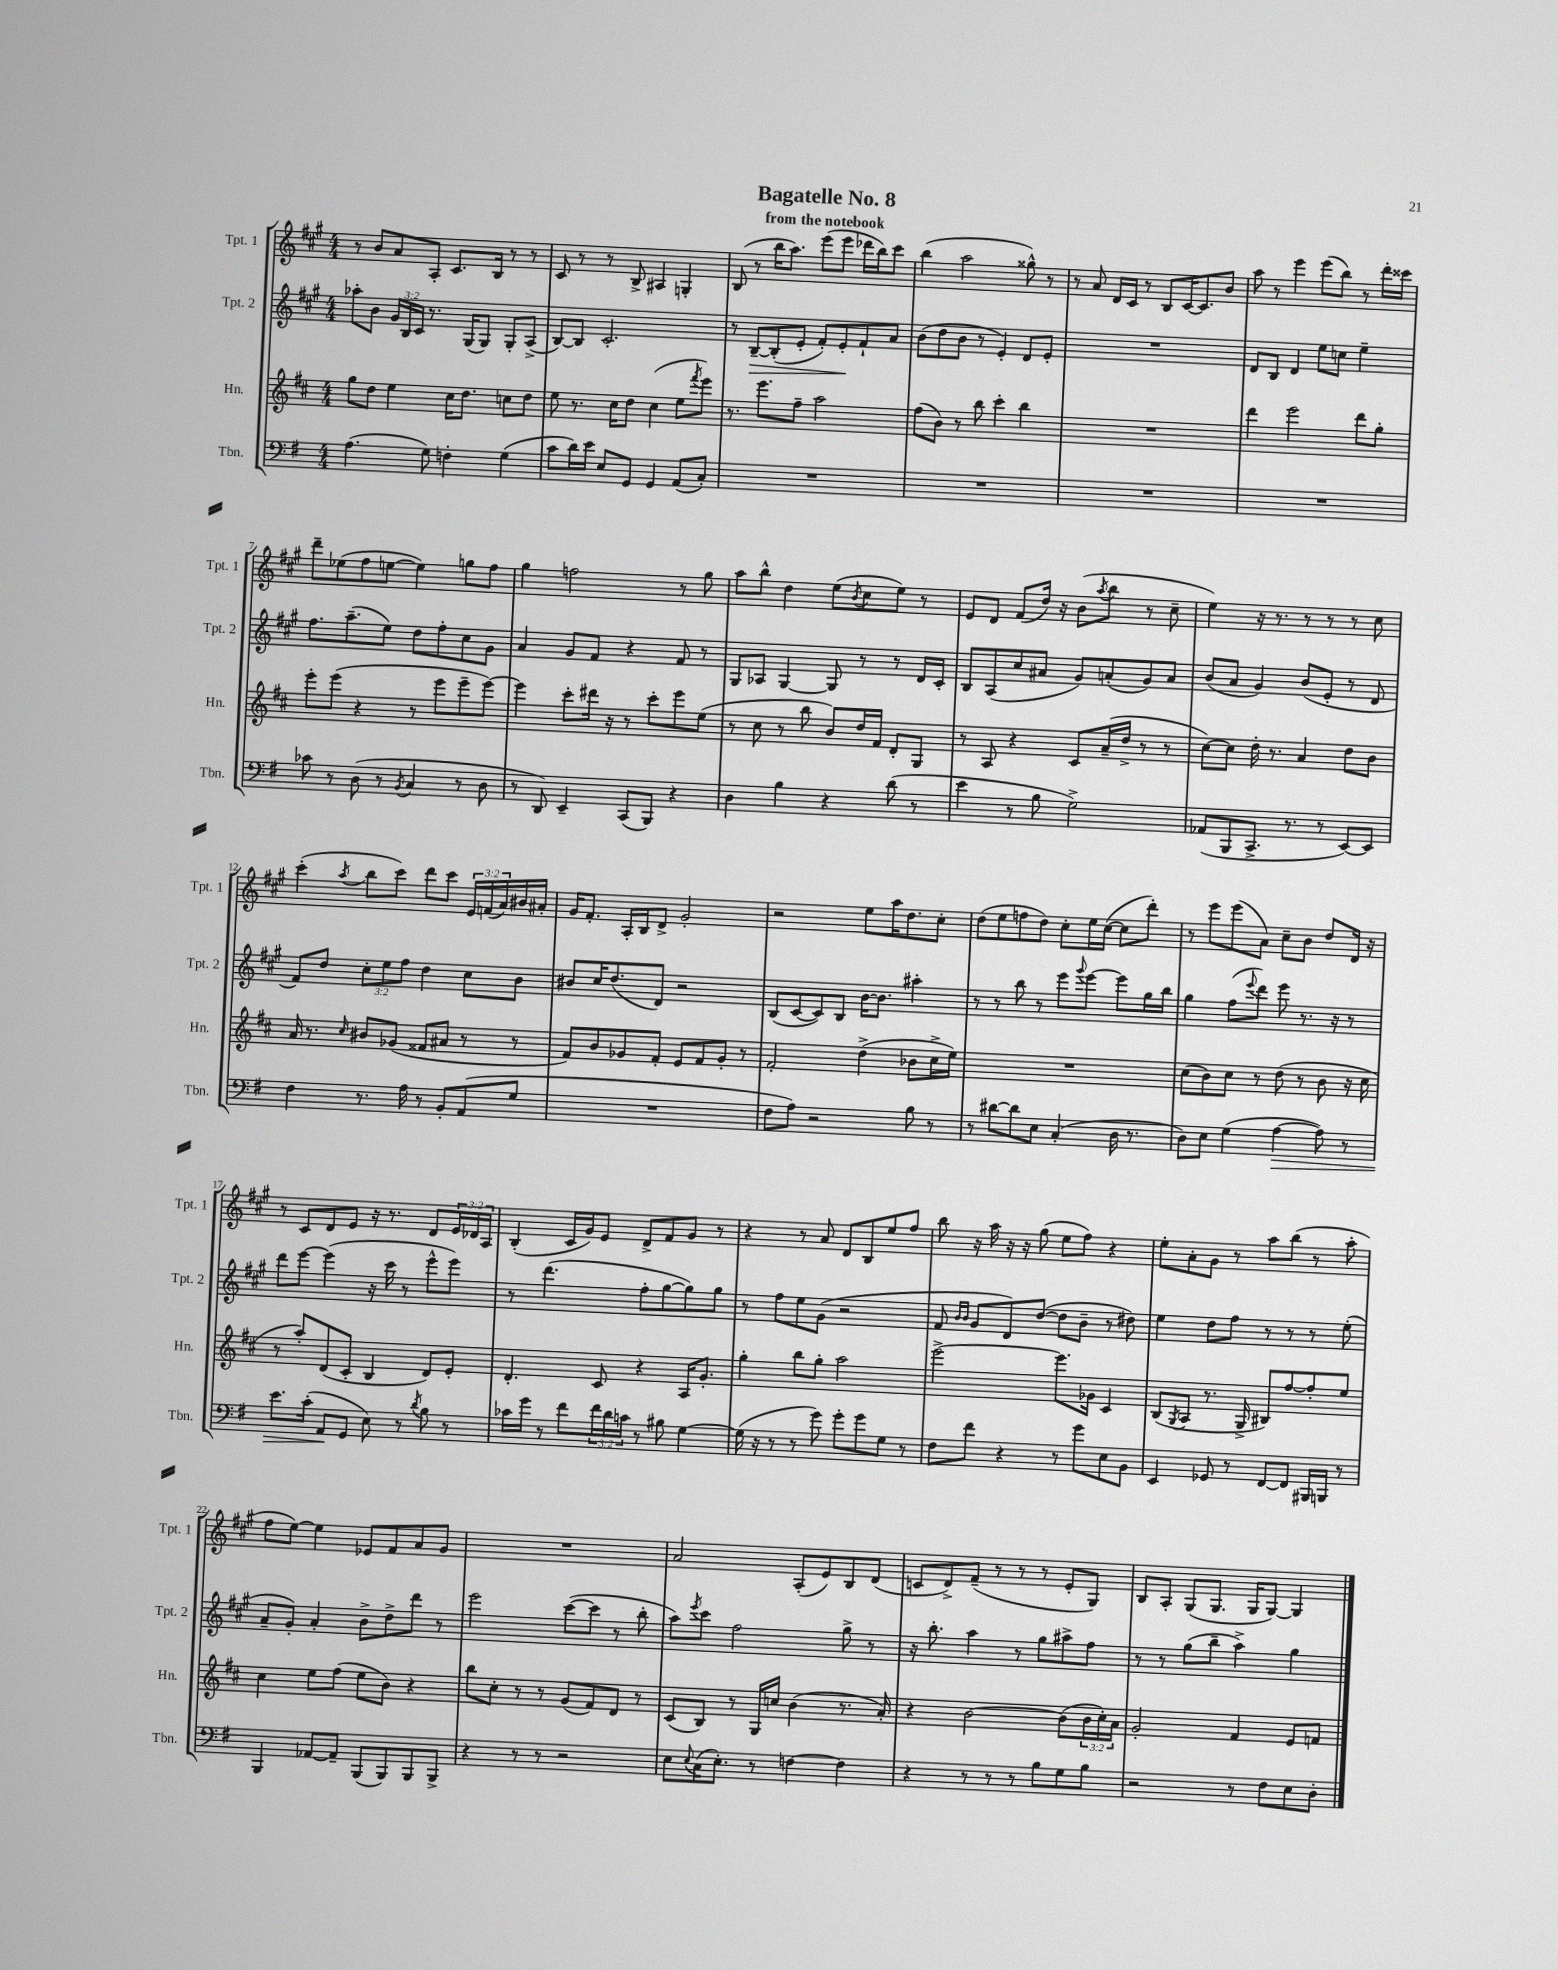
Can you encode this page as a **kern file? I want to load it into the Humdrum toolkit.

**kern	**kern	**kern	**kern
*staff4	*staff3	*staff2	*staff1
*clefF4	*clefG2	*clefG2	*clefG2
*k[f#]	*k[f#c#]	*k[f#c#g#]	*k[f#c#g#]
*M4/4	*M4/4	*M4/4	*M4/4
(4.A	8gg	8aa-'	8r
.	8dd	8b	8b
.	4ee	24g#	8a
.	.	24B	.
.	.	24c#	.
8G)	.	8.r	8A'
4F'	16cc#	.	8.c#
.	8.dd	(16G#	.
.	.	8G#)	.
.	.	.	16B
(4G	8cc	8G#'	8r
.	8dd	(8A^	8r
=	=	=	=
8c	8ee	[8B)	8c#
16d)	8.r	8B]	8r
16e	.	.	.
8E	.	2.c#'	8r
.	16cc#	.	.
8GG	8dd	.	8B^
4GG	(4cc#	.	4A#
(8AA	8ee	.	4G'
.	8qfff#	.	.
8C')	8eee)	.	.
=	=	=	=
1r	8.r	8r	(8B
.	.	[8B~	8r
.	8.eee	.	.
.	.	(8B']	16bb
.	.	.	8.aa)
.	8ff#~	8e'	.
.	2aa	8f#')	(8eee
.	.	8e'	8eee
.	.	8f#`	16ddd-
.	.	.	16bb)
.	.	8a	8ccc#
=	=	=	=
1r	(8ff#	(8b	(4bb
.	8b)	8dd	.
.	8r	8b	2aa
.	8bb	8r	.
.	4ccc#'	4e')	.
.	4bb	8d	8gg##^^)
.	.	8e'	8r
=	=	=	=
1r	1r	1r	8r
.	.	.	8a
.	.	.	16d
.	.	.	16c#
.	.	.	8r
.	.	.	8B
.	.	.	[16c#
.	.	.	8.c#]
.	.	.	8b
=	=	=	=
1r	4ddd	8d	8aa
.	.	8B	8r
.	2eee	4d	4eee
.	.	8ee	(8eee
.	.	8cc	8bb)
.	8ddd	4ee~	8r
.	8gg'	.	16ddd'
.	.	.	16ccc##
=	=	=	=
8c-	8eee'	8.ff#	8ddd~
8r	(8eee	.	(8ee-
.	.	(8.aa~	.
(8D	4r	.	8ff#
8r	.	8ee)	[8ee
8qBB	.	.	.
4C	8r	8dd	4ee])
.	8eee	8ff#'	.
8r	8eee~	8cc#	8gg
8D	[8eee)	8g#	8ff#
=	=	=	=
8r	4eee]	4a	4gg#
8DD)	.	.	.
4EE~	8ccc#'	8g#	2ff
.	16ddd#	8f#	.
.	16r	.	.
(8CC	8r	4r	.
8BBB)	8ccc#'	.	.
4r	8eee	8f#	8r
.	(8ee	8r	8gg#
=	=	=	=
4D	8r	8G#	8aa
.	8cc#	8A-	8bb^^
4B	8r	[4G#	4dd
.	8bb	.	.
4r	8b)	8G#]	(8ee
.	.	.	8qb
.	16dd	8r	8cc#
.	16f#	.	.
(8d	8d'	8r	8ee)
8r	8G	16d	8r
.	.	16c#'	.
=	=	=	=
4e	8r	8B	8e
.	8A	(8A	8d
8r	4r	8cc#	(8f#
8B	.	8a#	16dd)
.	.	.	16r
2G^)	8c#	8g#)	(8b
.	.	.	8qaa
.	(16a~	(8a'	8bb
.	16dd^	.	.
.	8r	8g#)	8r
.	8r	8a	8cc#~
=	=	=	=
(8AA-	[8cc#)	(8b	4ee)
8BBB	8cc#]	8a	.
8.CC^	16dd'	4g#)	16r
.	8.r	.	8.r
8.r	.	.	.
.	4a	(8b	8r
8r	.	8e'	8r
[8EE)	8dd	8r	8r
8EE]	8b	8d	8cc#
=	=	=	=
4F#	16a	8f#)	(4ccc#'
.	8.r	.	.
.	.	8dd	.
.	16qqcc#	.	8qaa
8.r	8b#	12cc#'	8bb
.	.	12ee	.
.	(8g-	.	8ccc#)
.	.	12ff#	.
16A	.	.	.
8r	8f##	4dd	8ddd
8BB'	8a#	.	8ccc#
(8AA	8r	8cc#	24e
.	.	.	(24f
.	.	.	24a)
8G	8r	8b	16b#
.	.	.	16a#'
=	=	=	=
1r	8f#)	8b#	16g#
.	.	.	8.f#'
.	8b	16cc#	.
.	.	(8.dd	.
.	8g-	.	16A'
.	.	.	16B
.	8f#'	8d)	8d^
.	8e	2r	2g#'
.	8f#	.	.
.	8g-'	.	.
.	8r	.	.
=	=	=	=
8F#	2f#'	(8B	2r
8A)	.	[8c#	.
2r	.	8c#])	.
.	.	8B	.
.	(4dd^	[16b	8ee
.	.	8.b]	.
.	.	.	16aa
.	.	.	8.dd
8B	8b-	4aa#'	.
8r	16cc#^	.	8cc#'
.	16ee)	.	.
=	=	=	=
8r	1r	8r	(8dd
[8d#	.	8r	8ee
8d#]	.	8bb	8ff
8E	.	8r	8dd)
(4C'	.	8eee	8cc#'
.	.	8qqggg#	.
.	.	[8eee	16ee
.	.	.	([16cc#
16D	.	8eee]	8cc#]
8.r	.	.	.
.	.	16gg#	8ddd')
.	.	16bb	.
=	=	=	=
8D)	(8cc#	4gg#	8r
8E	8b)	.	8eee
(4G	8cc#	(8ff#	(8eee
.	.	8qqeee	.
.	8r	8ddd)	8a)
[4A	(8dd	8eee	8cc#~
.	8r	8.r	8b
8A])	8b	.	8dd
.	.	16r	.
8r	16r	8r	16d
.	16cc#	.	16r
=	=	=	=
8.e	8r	8ddd	8r
.	8aa')	[8eee	8c#
(16c'	.	.	.
8AA	(8d	(4eee]	8d
8GG	8c#'	.	8e
8E)	4B	16r	16r
.	.	16ccc#	8.r
8r	.	8r	.
8qd	.	.	.
8B	8d)	8eee^^	8d
8r	8e'	8eee)	24e
.	.	.	24d-
.	.	.	24A
=	=	=	=
16c-	4.d'	8r	(4B'
16g	.	.	.
8r	.	(4.ddd	.
8f#	.	.	16c#
.	.	.	16g#)
24f#	8c#	.	8e
24d	.	.	.
24c	.	.	.
8r	4r	8ff#'	8d^
8B#	.	[8gg#	8f#
[4G	16A	8gg#])	8g#
.	8.g'	.	.
.	.	8gg#	8r
=	=	=	=
(16G]	4gg'	8r	4r
16r	.	.	.
8r	.	8ff#	.
8r	8bb	8ee	8r
8g)	8gg'	(8g#	8a
8g'	2aa	2r	8d
8g	.	.	8B
8G	.	.	8ee
8r	.	.	8ff#
=	=	=	=
8F#	[2eee^	8f#	8bb
.	.	16qqb	.
.	.	16qqb	.
8f#	.	8g#	16r
.	.	.	16aa
4r	.	8d)	16r
.	.	.	16r
.	.	([8dd	(8gg#
8r	8.eee]	8dd]	8ee
8g	.	8b~	8ff#)
.	16g-	.	.
8E	4c#	8r	4r
8BB	.	8dd#)	.
=	=	=	=
4EE	(8B	4ee	8ee'
.	8qG	.	.
.	8A	.	8a'
8GG-	8.r	8dd	8g#
8r	.	8ff#	8r
.	16G^	.	.
[8FF#	8B#)	8r	8aa
8FF#]	[8ff#	8r	(8bb
16BBB#	8ff#']	8r	8r
16BBB	.	.	.
8r	8ee	(8ee'	8aa'
=	=	=	=
4BBB	4cc#	8a~	8ff#
.	.	8g#')	[8ee)
[8AA-	8ee	4a'	4ee]
8AA-~]	(8ff#	.	.
(8BBB	8ee	8b^	8e-
8BBB)	8b)	8dd^	8f#
8BBB	4r	8ddd	8a
8BBB^	.	8r	8g#
=	=	=	=
4r	8bb	2eee	1r
.	8cc#'	.	.
8r	8r	.	.
8r	8r	.	.
2r	(8g	([8ccc#	.
.	8f#)	8ccc#]	.
.	8d	8r	.
.	8r	8bb'	.
=	=	=	=
8E	(8c#	8aa)	2a
8qqE	.	8qeee	.
(16C	8B)	8ccc#	.
8.E')	.	.	.
.	8r	2ff#	.
8r	16G	.	.
.	16cc	.	.
[4F	(4b	.	(8A'
.	.	.	8e)
4F]	8.r	8gg#^	8B
.	.	8r	(8d
.	16a')	.	.
=	=	=	=
4r	4r	16r	8c
.	.	8.bb'	.
.	.	.	8d^)
8r	[2b	4aa	(8f#~
8r	.	.	8r
8r	.	8r	8r
8B	.	8gg#	8r
8G	(8b]	8aa#^	8e'
8B	24b	8ff#	8G#)
.	24cc#')	.	.
.	24a	.	.
=	=	=	=
2r	2g'	8r	8B
.	.	8r	8A'
.	.	(8gg#	(8G#
.	.	8bb~	8.G#
8r	4f#	4aa^)	.
.	.	.	16G#
8F#	.	.	[8G#)
8E	8e	4gg#	4G#]
8D'	8f	.	.
==	==	==	==
*-	*-	*-	*-
